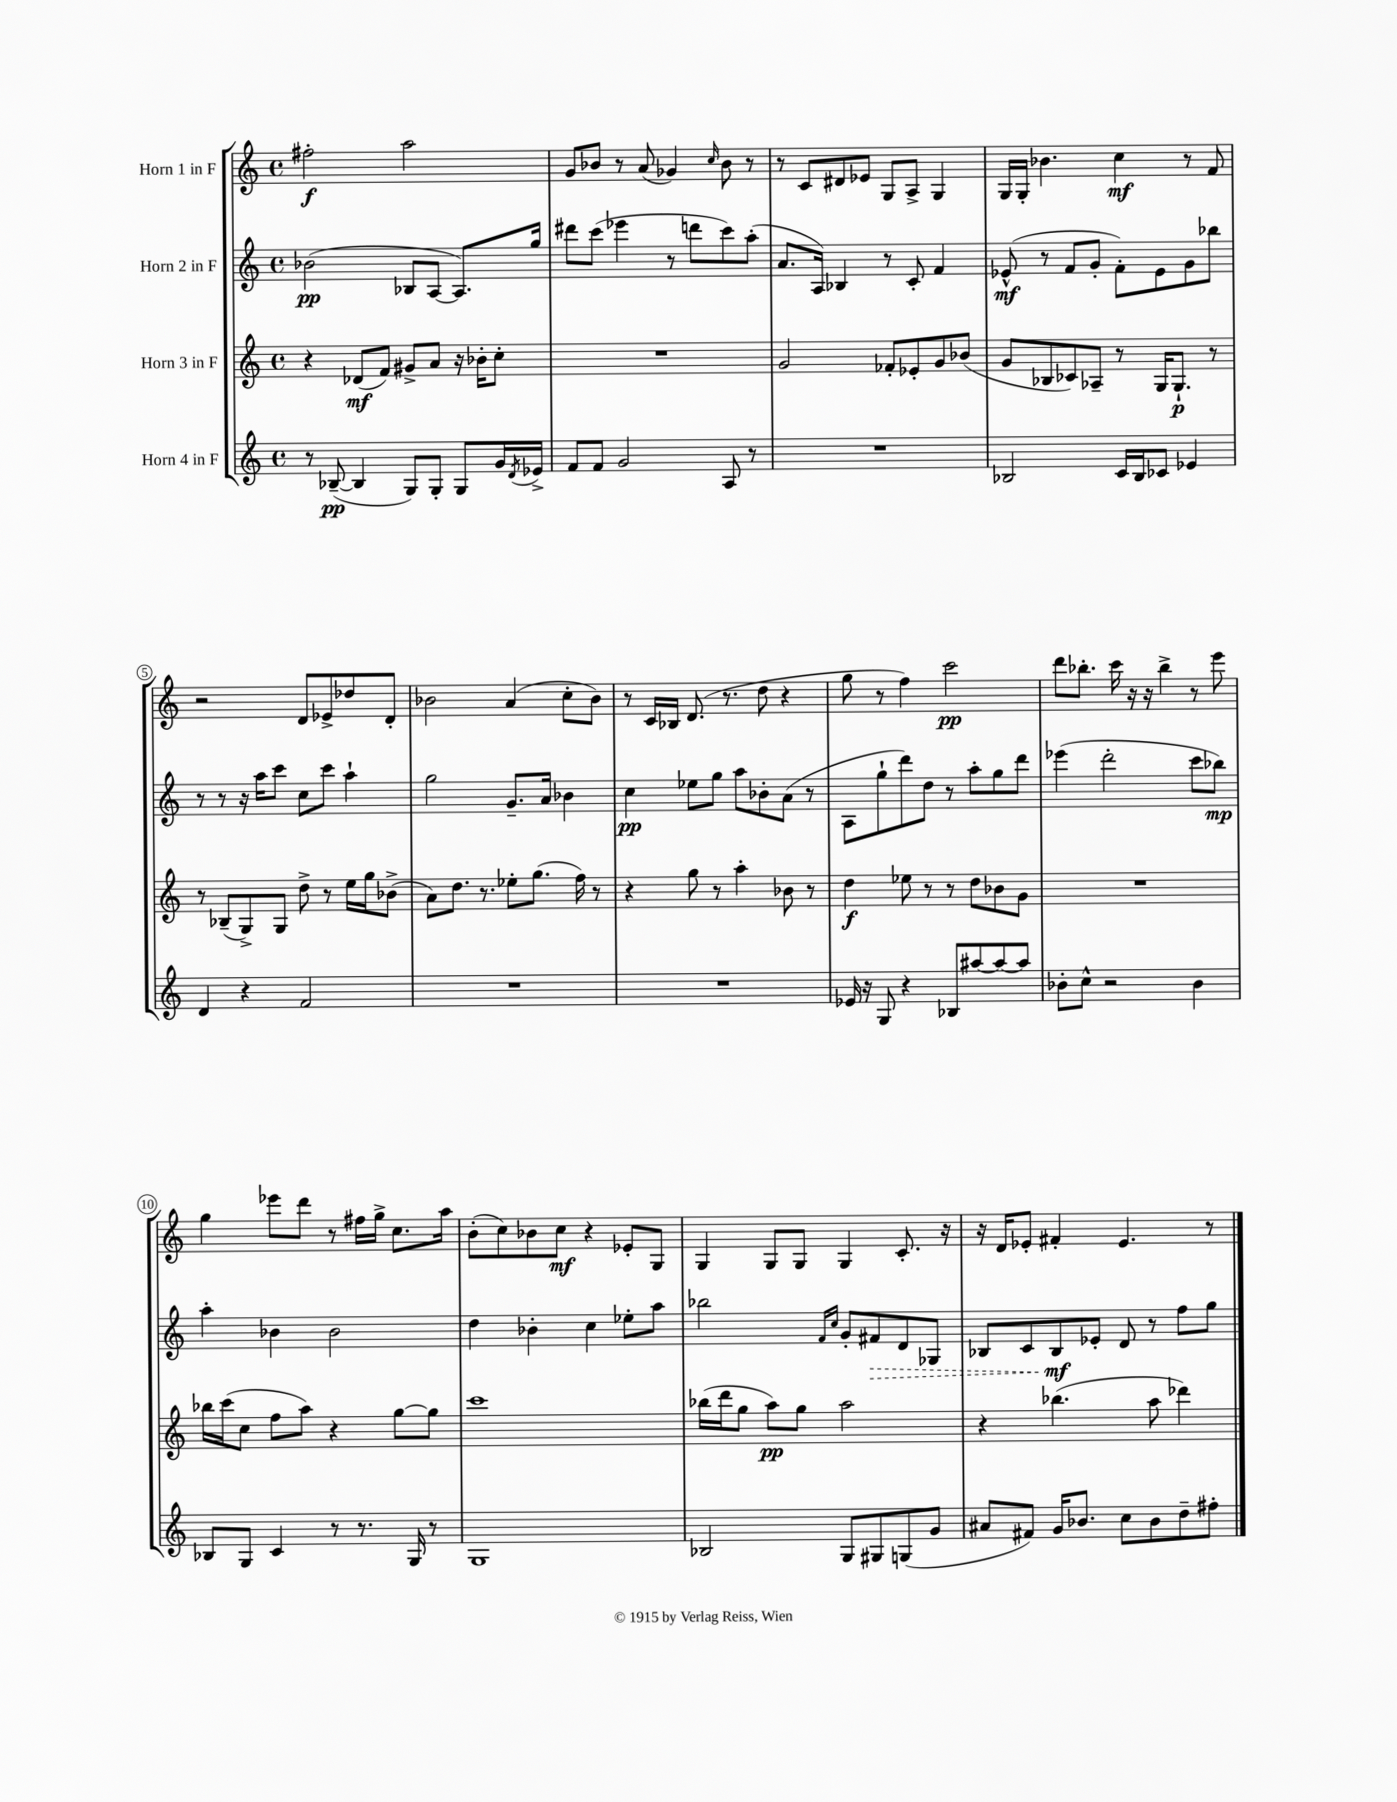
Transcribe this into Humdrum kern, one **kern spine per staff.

**kern	**kern	**kern	**kern
*staff4	*staff3	*staff2	*staff1
*clefG2	*clefG2	*clefG2	*clefG2
*k[]	*k[]	*k[]	*k[]
*M4/4	*M4/4	*M4/4	*M4/4
*met(c)	*met(c)	*met(c)	*met(c)
8r	4r	(2b-\	2ff#'\
([8B-~/	.	.	.
4B-/]	(8d-/L	.	.
.	8f/J)	.	.
8G/L)	8g#^/L	8B-/L	2aa\
8G'/J	8a/J	[8A/J	.
8G/L	16r	8.A/]L)	.
.	16b-'\LK	.	.
16g/L	8cc'\J	.	.
8qd/	.	.	.
16e-^/JJ	.	16gg/Jk	.
=	=	=	=
8f/L	1r	8ddd#\L	8g/L
8f/J	.	(8ccc\J	8b-/J
2g/	.	4eee-\	8r
.	.	.	(8a/
.	.	8r	4g-/)
.	.	8ddd\L	.
.	.	.	16qqcc/
8A/	.	8ccc\)	8b-\
8r	.	(8aa'\J	8r
=	=	=	=
1r	2g/	8.a/L	8r
.	.	.	8c/L
.	.	16A/Jk)	.
.	.	4B-/	8d#/
.	.	.	8e-/J
.	8f-'/L	8r	8G/L
.	8e-'/	8c'/	8A^/J
.	8g/	4f/	4G/
.	(8b-/J	.	.
=	=	=	=
2B-/	8g/L	(8e-^^/	16G/LL
.	.	.	16G'/JJ
.	8B-/	8r	4.b-\
.	8c-/)	8f/L	.
.	8A-~/J	8g'/J	.
16c/LL	8r	8f'\L)	4cc\
16B-/J	.	.	.
8c-/J	16G/LK	8e-\	.
.	8.G`/J	.	.
4e-/	.	8g\	8r
.	8r	8bb-\J	8f/
=	=	=	=
4d/	8r	8r	2r
.	(8B-~/L	8r	.
4r	8G^/)	16r	.
.	.	16aa\LK	.
.	8G/J	8ccc\J	.
2f/	8dd^\	8cc\L	8d/L
.	8r	8ccc\J	8e-^/
.	16ee\LL	4aa`\	8dd-/
.	16gg\J	.	.
.	(8b-^\J	.	8d'/J
=	=	=	=
1r	8a\L)	2gg\	2b-\
.	8.dd\J	.	.
.	8.r	.	.
.	8ee-'\L	8.g~/L	(4a/
.	(8.gg\J	.	.
.	.	16a/Jk	.
.	.	4b-\	8cc'\L
.	16ff\)	.	.
.	8r	.	8b-\J)
=	=	=	=
1r	4r	4cc\	8r
.	.	.	16c/LL
.	.	.	16B-/JJ
.	8gg\	8ee-\L	(8.d/
.	8r	8gg\J	.
.	.	.	8.r
.	4aa'\	8aa\L	.
.	.	8b-'\	8dd\
.	8b-\	(8a\J	4r
.	8r	8r	.
=	=	=	=
16e-/	4dd\	8A\L	8gg\
16r	.	.	.
8G/	.	8gg`\	8r
4r	8ee-\	8ddd\)	4ff\)
.	8r	8dd\J	.
8B-/L	8r	8r	2ccc\
[8aa#/	8dd\L	8aa'\L	.
8aa#/_	8b-\	8gg\	.
8aa#/]J	8g\J	8ddd\J	.
=	=	=	=
8b-'\L	1r	(4eee-\	8ddd\L
8cc^^\J	.	.	8.bb-'\J
2r	.	2ddd'\	.
.	.	.	16ccc\
.	.	.	16r
.	.	.	16r
.	.	.	4bb-^\
4b-\	.	8ccc\L	8r
.	.	8bb-\J)	8eee\
=	=	=	=
8B-/L	16bb-\LL	4aa'\	4gg\
.	(16ccc\J	.	.
8G/J	8cc\J	.	.
4c/	8ff\L	4b-\	8eee-\L
.	8aa\J)	.	8ddd\J
8r	4r	2b-\	8r
8.r	.	.	16ff#\LL
.	.	.	16gg^\JJ
.	[8gg\L	.	8.cc\L
16G/	.	.	.
8r	8gg\]J	.	.
.	.	.	16aa\Jk
=	=	=	=
1G	1ccc	4dd\	(8b'\L
.	.	.	8cc\)
.	.	4b-'\	8b-\
.	.	.	8cc\J
.	.	4cc\	4r
.	.	8ee-'\L	8e-'/L
.	.	8aa\J	8G/J
=	=	=	=
2B-/	(16bb-\LL	2bb-\	4G/
.	16ddd\J	.	.
.	8gg\J	.	.
.	8aa\L)	.	8G/L
.	8gg\J	.	8G/J
.	.	16qqf/LL	.
.	.	16qqcc/JJ	.
8G/L	2aa\	8g'/L	4G/
8G#/	.	8f#/	.
(8G/	.	8d/	8.c'/
8g/J	.	8G-/J	.
.	.	.	16r
=	=	=	=
8a#/L	4r	8B-/L	16r
.	.	.	16d/LK
8f#/J)	.	8c/	8e-'/J
16g/LK	(4.bb-\	8B-/	4f#'/
8.b-/J	.	.	.
.	.	8e-'/J	.
8cc\L	.	8d/	4.e-/
8b-\	8aa\	8r	.
8dd~\	4ddd-\)	8ff\L	.
8ff#'\J	.	8gg\J	8r
==	==	==	==
*-	*-	*-	*-
